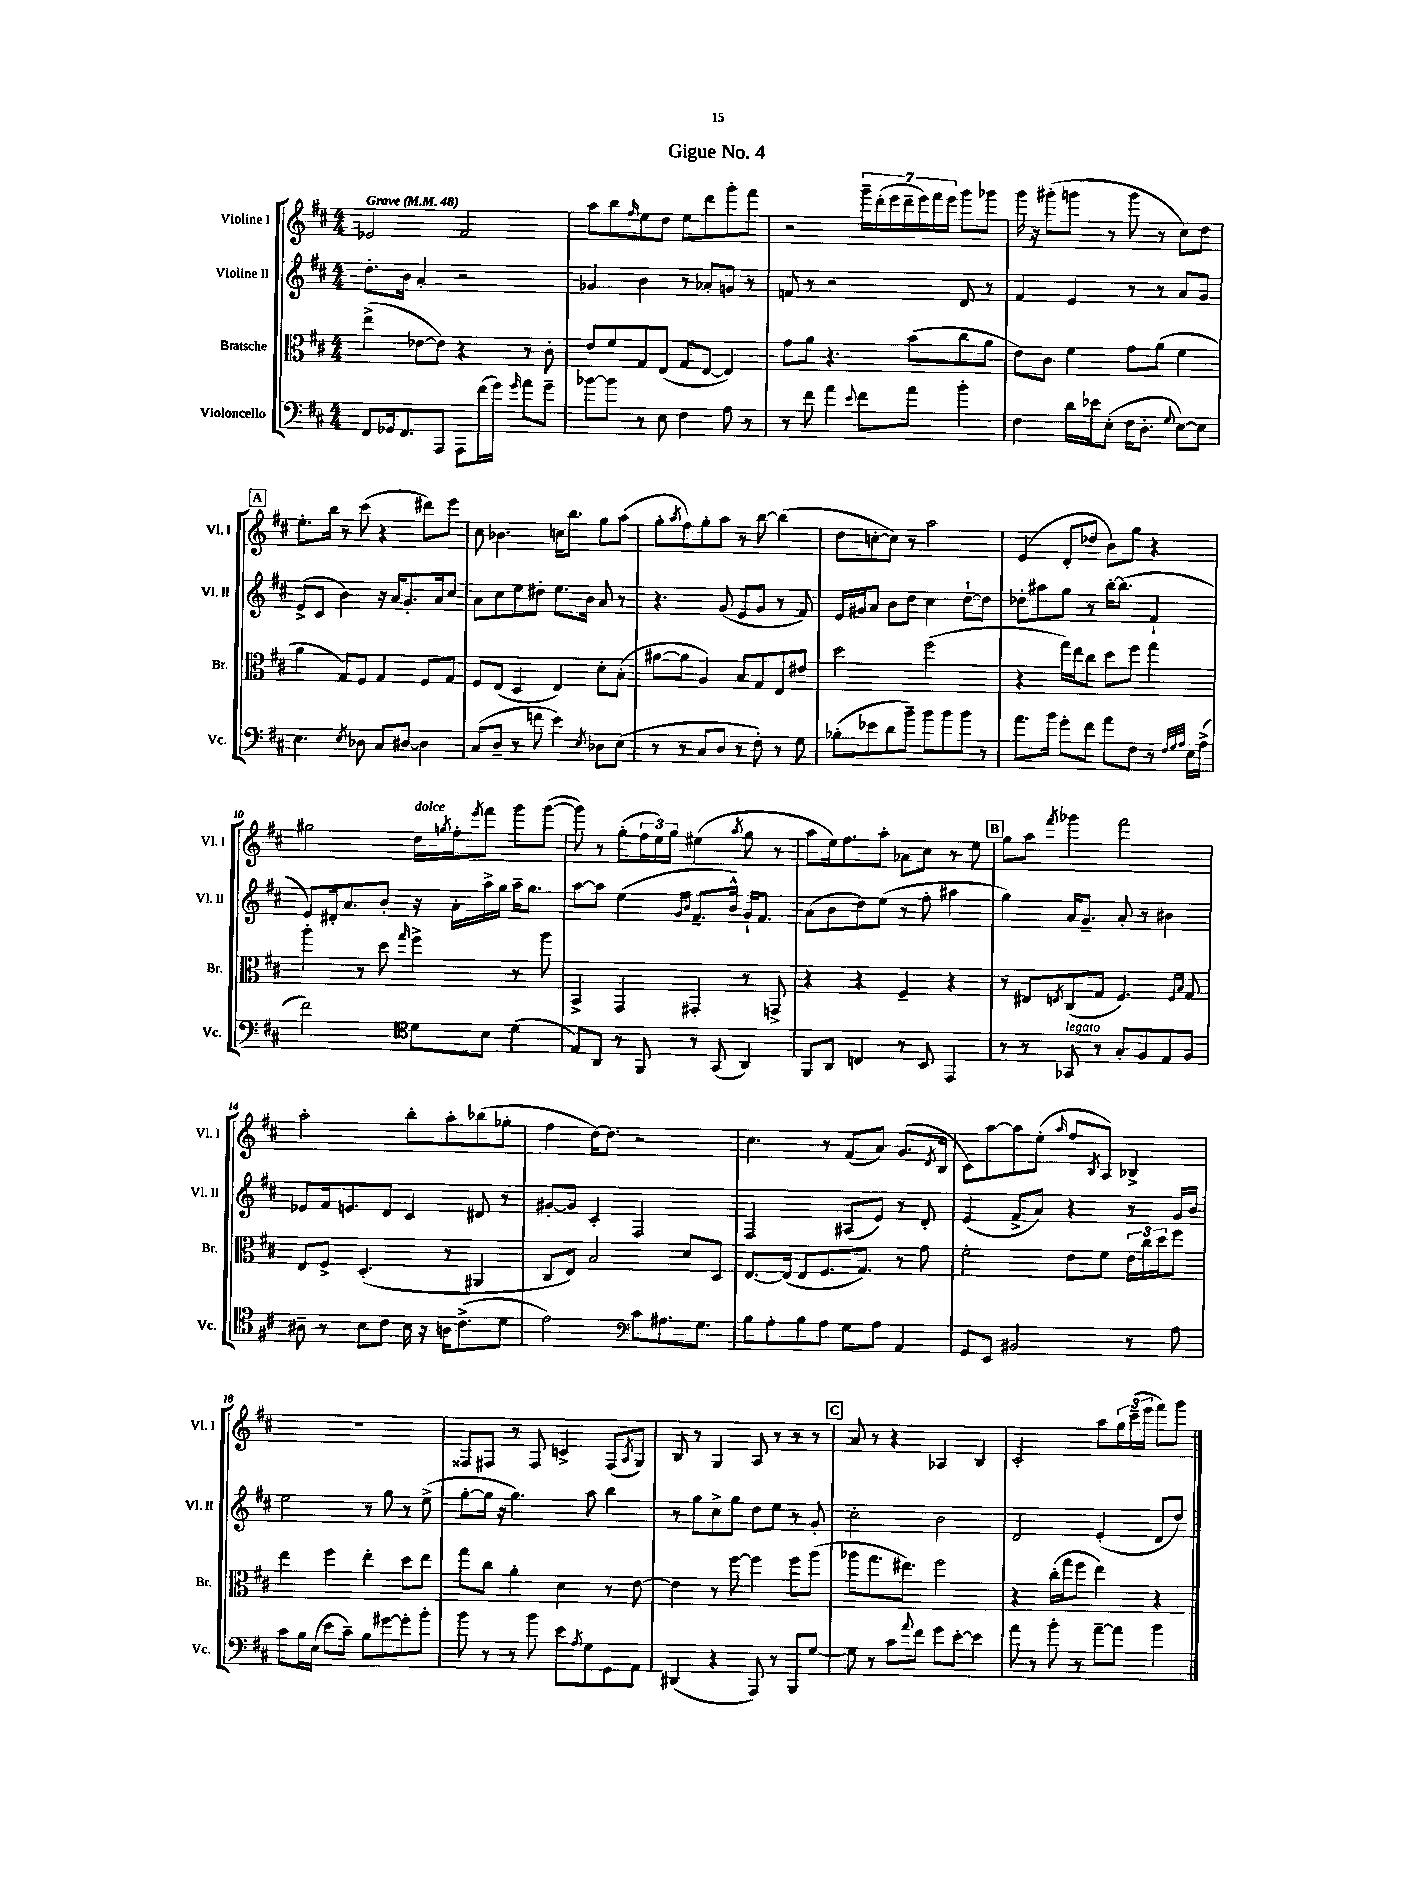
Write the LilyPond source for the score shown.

\header { title = "Gigue No. 4" }
<<
\new StaffGroup <<
\new Staff = "s0" \with { instrumentName = "Violine I" shortInstrumentName = "Vl. I" } {
    \clef treble \key d \major \numericTimeSignature \time 4/4 \tempo "Grave" 4 = 48
    ees'2 fis'2 |
    a''8 b''8 \grace { fis''16 } e''8 d''8 e''8 d'''8 g'''8-. fis'''8 |
    r2 \tuplet 7/4 { g'''16-- d'''16-.( e'''16 d'''16-- e'''16) fis'''16 e'''16 } g'''8 ges'''8 |
    g'''16 r16 gis'''8-.( g'''8 r8 g'''8 r8 cis''8) d''8 |
    \mark \markup { \box "A" } e''8.-. b''16 r8 cis'''8( r4 dis'''8) e'''8 |
    cis''8 bes'4. c''16 b''8. g''8 a''8( |
    g''8-. \acciaccatura { a''8 } fis''8) g''8-. a''8 r8 b''8~ b''4( |
    d''8 c''8~-. c''8) r8 a''2 |
    e'4( d'8-. des''8 b'8) g''8 r4 |
    gis''2 d''16^\markup { \italic "dolce" } \acciaccatura { g''8 } fis''16-. \acciaccatura { e'''8 } fis'''8 g'''8 g'''8~( |
    g'''8) r8 g''8-.( \tuplet 3/2 { fis''16 e''16) g''16 } eis''4( \acciaccatura { a''8 } g''8 r8 |
    a''8 e''16) fis''8. a''8-. aes'8 cis''8 r8 e''8 |
    \mark \markup { \box "B" } g''8 a''8 \acciaccatura { fis'''8 } ges'''4 fis'''2 |
    a''2-. b''8-. a''8-. bes''8( ges''8-. |
    fis''4 d''16~) d''8. r2 |
    cis''4. r8 fis'8( a'8) g'8.( \acciaccatura { d'8 } b16 |
    cis'8) a''8~ a''8 e''8-.( \grace { a''16 } fis''8 \acciaccatura { b8 } a8) bes4-> |
    R1 |
    fisis8 fis8 r8 fis8 c'4-> fis8( \acciaccatura { a8 } g8) |
    b8 r8 g4 a8 r8 r8 r8 |
    \mark \markup { \box "C" } a'8 r8 r4 aes4 b4 |
    cis'2-. a''8 \tuplet 3/2 { g''16 cis'''16--( e'''16 } fis'''8) g'''8 \bar "|." |
}
\new Staff = "s1" \with { instrumentName = "Violine II" shortInstrumentName = "Vl. II" } {
    \clef treble \key d \major \numericTimeSignature \time 4/4
    d''8.-. b'16 a'4-. r2 |
    ges'4 b'4 r8 aes'8-. g'8 r8 |
    f'8 r8 r2 d'8 r8 |
    fis'4 e'4 r8 r8 a'8 g'8 |
    \mark \markup { \box "A" } e'8->( cis'8 b'4) r16 a'16 g'8.-. a'16 cis''8 |
    a'8 cis''8 e''8 dis''8-. e''8. b'16 a'8 r8 |
    r4. g'8( e'8 g'8 r8 fis'8) |
    e'16 gis'16 a'8 b'8 d''8 cis''4 d''8~-! d''8 |
    des''8-. ais''8 g''8 r8 b''16~-. b''8.( fis'4-! |
    e'8) dis'16-. a'8. b'8-. r16 a'16-. a''16-> g''16 a''16-- g''8. |
    a''8~ a''8 e''4( \grace { g'16 b'16 } fis'8.-- b'16-^) g'16-! fis'8. |
    a'8( b'8 d''8) e''8( r8 fis''8-. ais''4 |
    \mark \markup { \box "B" } g''4) a'16 g'8.-- a'8-. r8 bis'4 |
    ees'8 fis'16 e'8. d'8 cis'4 dis'8 r8 |
    gis'8~-. gis'8 cis'4-. fis2 |
    fis2 ais8( e'8) r8 d'8-. |
    e'4( fis'8-> a'8) r4 r8 g'16 b'16 |
    e''2 r8 g''8 r8 e''8->( |
    g''8~-. g''16 r16 g''4.) a''8 b''4 |
    r8 g''8 cis''8-> g''8 d''8 e''8 r8 g'8-. |
    \mark \markup { \box "C" } cis''2-. b'2 |
    d'2 e'4-.( d'8 d''8) \bar "|." |
}
\new Staff = "s2" \with { instrumentName = "Bratsche" shortInstrumentName = "Br." } {
    \clef alto \key d \major \numericTimeSignature \time 4/4
    e''4->( ees'8~ ees'8) r4 r8 cis'8-. |
    e'8 fis'8 g8 e8( g8 e8~ e4) |
    g'8 a'8 r4. b'8( cis''8 a'8 |
    e'8) cis'8 fis'4 g'8 a'8( fis'4 |
    \mark \markup { \box "A" } a'4 g8) fis8 g4 fis8 g8 |
    fis8 e8( d4 e4) d'8-. b8-.( |
    ais'8~ ais'8 a4) b8 g8 e8 eis'8 |
    d''2 fis''2( |
    r4 g''16) e''16 cis''8 d''8 fis''8 g''4 |
    a''4-. r8 d''8 \grace { g''16 } fis''4-> r8 a''8 |
    b,4-> g,4 gis,4-. r8 g,8-> |
    r4 r4 fis4-- r4 |
    \mark \markup { \box "B" } r8 eis8 \acciaccatura { e8 } cis8( g8 fis4.) \grace { fis16 b16 } g8 |
    e8 fis8-> d4.-.( r8 ais,4 |
    cis8 e8) b2 d'8 d8 |
    e8.~ e16( e8 fis8. g8.) r8 g'8 |
    fis'2-. e'8 fis'8 \tuplet 3/2 { e'16 cis''16 d''16 } fis''8 |
    e''4 fis''4 e''4-. d''8 e''8 |
    g''8 cis''8 a'4-. d'4 r8 e'8~ |
    e'4 r8 fis''8~ fis''4 fis''8 a''8( |
    \mark \markup { \box "C" } aes''8 g''8. eis''8.) fis''2 |
    r4 cis''16-.( g''16 fis''8 e''4) r4 \bar "|." |
}
\new Staff = "s3" \with { instrumentName = "Violoncello" shortInstrumentName = "Vc." } {
    \clef bass \key d \major \numericTimeSignature \time 4/4
    fis,8 ges,16 fis,8. a,,8 a,,8 fis'16( g'16) \grace { g'16 } a'8 g'8-- |
    bes'8~ bes'8 r8 e8 fis4 a8 r8 |
    r8 fis'8 a'4 \appoggiatura { e'8 } fis'8 a'8 b'4-. |
    fis4 d'16 ees'16 e8-.( fis16 d8.-. \appoggiatura { g8 } e8~) e8 |
    \mark \markup { \box "A" } e4. \acciaccatura { e8 } des8 cis8 dis8~ dis4 |
    cis8( d8-- r8 f'8 e'4) \acciaccatura { e8 } des8 e8( |
    r8 r8 cis8 d8 r8 fis8-.) r8 g8 |
    bes8-.( ees'8 d'8 b'8--) b'8 b'8 b'8 r8 |
    a'8. b'16 g'8-. fis'8 a'8 fis8 r8 \grace { fis32 g32 a32 } e16 a16->( |
    fis'2) \clef tenor d'8 b8 d'4( |
    e8) a,8 r8 fis,8 r8 g,8( a,4) |
    fis,8 a,8 c4 r8 b,8 e,4 |
    \mark \markup { \box "B" } r8 r8 ges,8^\markup { \italic "legato" } r8 g8-. fis8 e8 fis8 |
    ais8-- r8 b8 cis'8 b16 r16 a16 cis'8.->( d'8 |
    e'2) \clef bass cis'8 ais8. g8. |
    b8 a8-. b8 a8 g8 a8 a,4 |
    g,8 e,8 bis,2 r8 a8 |
    cis'8 b16 e16( e'8 cis'8--) b8 gis'8~ gis'8-. b'8-. |
    b'8 r8 r8 b'8 e'8 \acciaccatura { a8 } g8 g,8 a,8 |
    dis,4( r4 a,,8) r8 b,,8 g8~ |
    \mark \markup { \box "C" } g8 r8 cis'8 \appoggiatura { a'8 } fis'8 g'8 e'8~-. e'4 |
    a'8 r8 b'8-. r8 a'8~-- a'8 b'4 \bar "|." |
}
>>
>>
